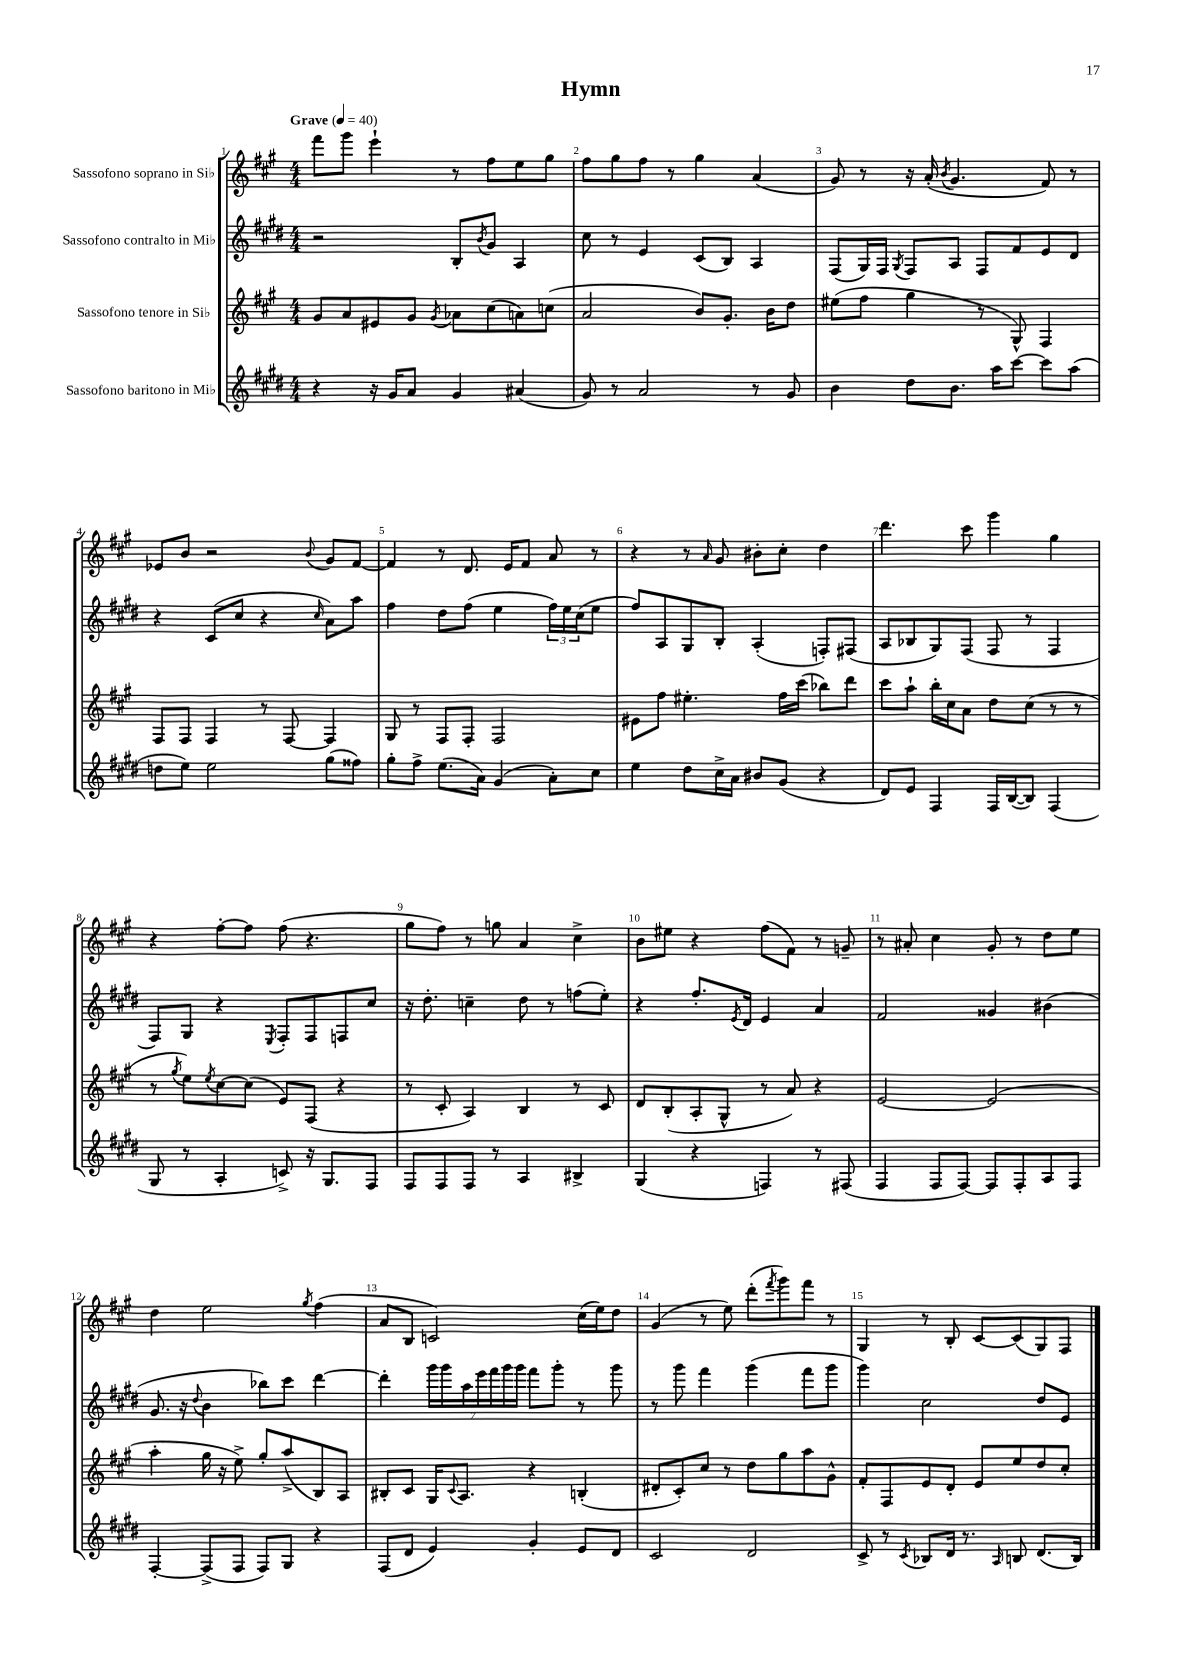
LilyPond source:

\header { title = "Hymn" }
<<
\new StaffGroup <<
\new Staff = "s0" \with { instrumentName = "Sassofono soprano in Sib" } {
    \clef treble \key a \major \numericTimeSignature \time 4/4 \tempo "Grave" 4 = 40
    fis'''8 gis'''8 e'''4-! r8 fis''8 e''8 gis''8 |
    fis''8 gis''8 fis''8 r8 gis''4 a'4( |
    gis'8) r8 r16 a'16-.( \acciaccatura { b'8 } gis'4. fis'8) r8 |
    ees'8 b'8 r2 \appoggiatura { b'8 } gis'8 fis'8~ |
    fis'4 r8 d'8. e'16 fis'8 a'8 r8 |
    r4 r8 \grace { a'16 } gis'8 bis'8-. cis''8-. d''4 |
    d'''4. cis'''8 gis'''4 gis''4 |
    r4 fis''8~-. fis''8 fis''8( r4. |
    gis''8 fis''8) r8 g''8 a'4 cis''4-> |
    b'8 eis''8 r4 fis''8( fis'8) r8 g'8-- |
    r8 ais'8-. cis''4 gis'8-. r8 d''8 e''8 |
    d''4 e''2 \acciaccatura { gis''8 } fis''4( |
    a'8 b8 c'2) cis''16( e''16) d''8 |
    gis'4( r8 e''8) d'''8-.( \acciaccatura { fis'''8 } gis'''8) fis'''8 r8 |
    gis4 r8 b8-. cis'8~ cis'8( gis8) fis8 \bar "|." |
}
\new Staff = "s1" \with { instrumentName = "Sassofono contralto in Mib" } {
    \clef treble \key e \major \numericTimeSignature \time 4/4
    r2 b8-. \acciaccatura { b'8 } gis'8 a4 |
    cis''8 r8 e'4 cis'8( b8) a4 |
    fis8( gis16) fis16 \acciaccatura { gis8 } fis8 a8 fis8 fis'8 e'8 dis'8 |
    r4 cis'8( cis''8 r4 \grace { cis''16 } a'8) a''8 |
    fis''4 dis''8 fis''8( e''4 \tuplet 3/2 { fis''16) e''16 cis''16( } e''8 |
    fis''8) a8 gis8 b8-. a4-.( f8-.) fis8( |
    a8 bes8 gis8) fis8( fis8 r8 fis4 |
    fis8) gis8 r4 \acciaccatura { e8 } fis8-. fis8 f8 cis''8 |
    r16 dis''8.-. c''4-- dis''8 r8 f''8( e''8-.) |
    r4 fis''8.-. \acciaccatura { e'8 } dis'16 e'4 a'4 |
    fis'2 gisis'4 bis'4( |
    gis'8. r16 \appoggiatura { dis''8 } b'4 bes''8) cis'''8 dis'''4~ |
    dis'''4-. \tuplet 7/4 { gis'''16 gis'''16 a''16 e'''16 fis'''16 gis'''16 gis'''16 } fis'''8 gis'''8-. r8 gis'''8 |
    r8 gis'''8 fis'''4 gis'''4( fis'''8 gis'''8 |
    gis'''4) cis''2 dis''8 e'8 \bar "|." |
}
\new Staff = "s2" \with { instrumentName = "Sassofono tenore in Sib" } {
    \clef treble \key a \major \numericTimeSignature \time 4/4
    gis'8 a'8 eis'8 gis'8 \acciaccatura { gis'8 } aes'8 cis''8( a'8) c''8( |
    a'2 b'8) gis'8.-. b'16 d''8 |
    eis''8( fis''8 gis''4 r8 gis8-^) fis4 |
    fis8 fis8 fis4 r8 fis8~ fis4 |
    gis8 r8 fis8 fis8-. fis2 |
    eis'8 fis''8 eis''4.-. fis''16 cis'''16( bes''8) d'''8 |
    cis'''8 a''8-! b''16-. cis''16 a'8 d''8 cis''8( r8 r8 |
    r8 \acciaccatura { gis''8 } e''8) \acciaccatura { e''8 } cis''8~ cis''8( e'8) fis8( r4 |
    r8 cis'8-. a4) b4 r8 cis'8 |
    d'8 b8-.( a8-. gis8-^ r8 a'8) r4 |
    e'2~ e'2( |
    a''4-. gis''16 r16 e''8->) gis''8-. a''8->( b8) a8 |
    bis8-. cis'8 gis16 \appoggiatura { cis'8 } a8. r4 b4-.( |
    dis'8-. cis'8-.) cis''8 r8 d''8 gis''8 a''8 gis'8-^ |
    fis'8-. fis8 e'8 d'8-. e'8 e''8 d''8 cis''8-. \bar "|." |
}
\new Staff = "s3" \with { instrumentName = "Sassofono baritono in Mib" } {
    \clef treble \key e \major \numericTimeSignature \time 4/4
    r4 r16 gis'16 a'8 gis'4 ais'4( |
    gis'8) r8 a'2 r8 gis'8 |
    b'4 dis''8 b'8. a''16 cis'''8~ cis'''8 a''8( |
    d''8 e''8) e''2 gis''8( fisis''8) |
    gis''8-. fis''8-> e''8.( a'16) gis'4( a'8-.) cis''8 |
    e''4 dis''8 cis''16-> a'16 bis'8 gis'8( r4 |
    dis'8) e'8 fis4 fis16 b16~( b8) fis4( |
    gis8 r8 a4-. c'8->) r16 gis8. fis8 |
    fis8 fis8 fis8 r8 a4 bis4-> |
    gis4( r4 f4) r8 fis8( |
    fis4 fis8 fis8~) fis8 fis8-. a8 fis8 |
    fis4~-. fis8->( fis8 fis8) gis8 r4 |
    fis8( dis'8 e'4) gis'4-. e'8 dis'8 |
    cis'2 dis'2 |
    cis'8-> r8 \acciaccatura { cis'8 } bes8 dis'16 r8. \grace { a16 } b8 dis'8.( b16) \bar "|." |
}
>>
>>
\layout { \context { \Score \override BarNumber.break-visibility = ##(#f #t #t) barNumberVisibility = #all-bar-numbers-visible } }
